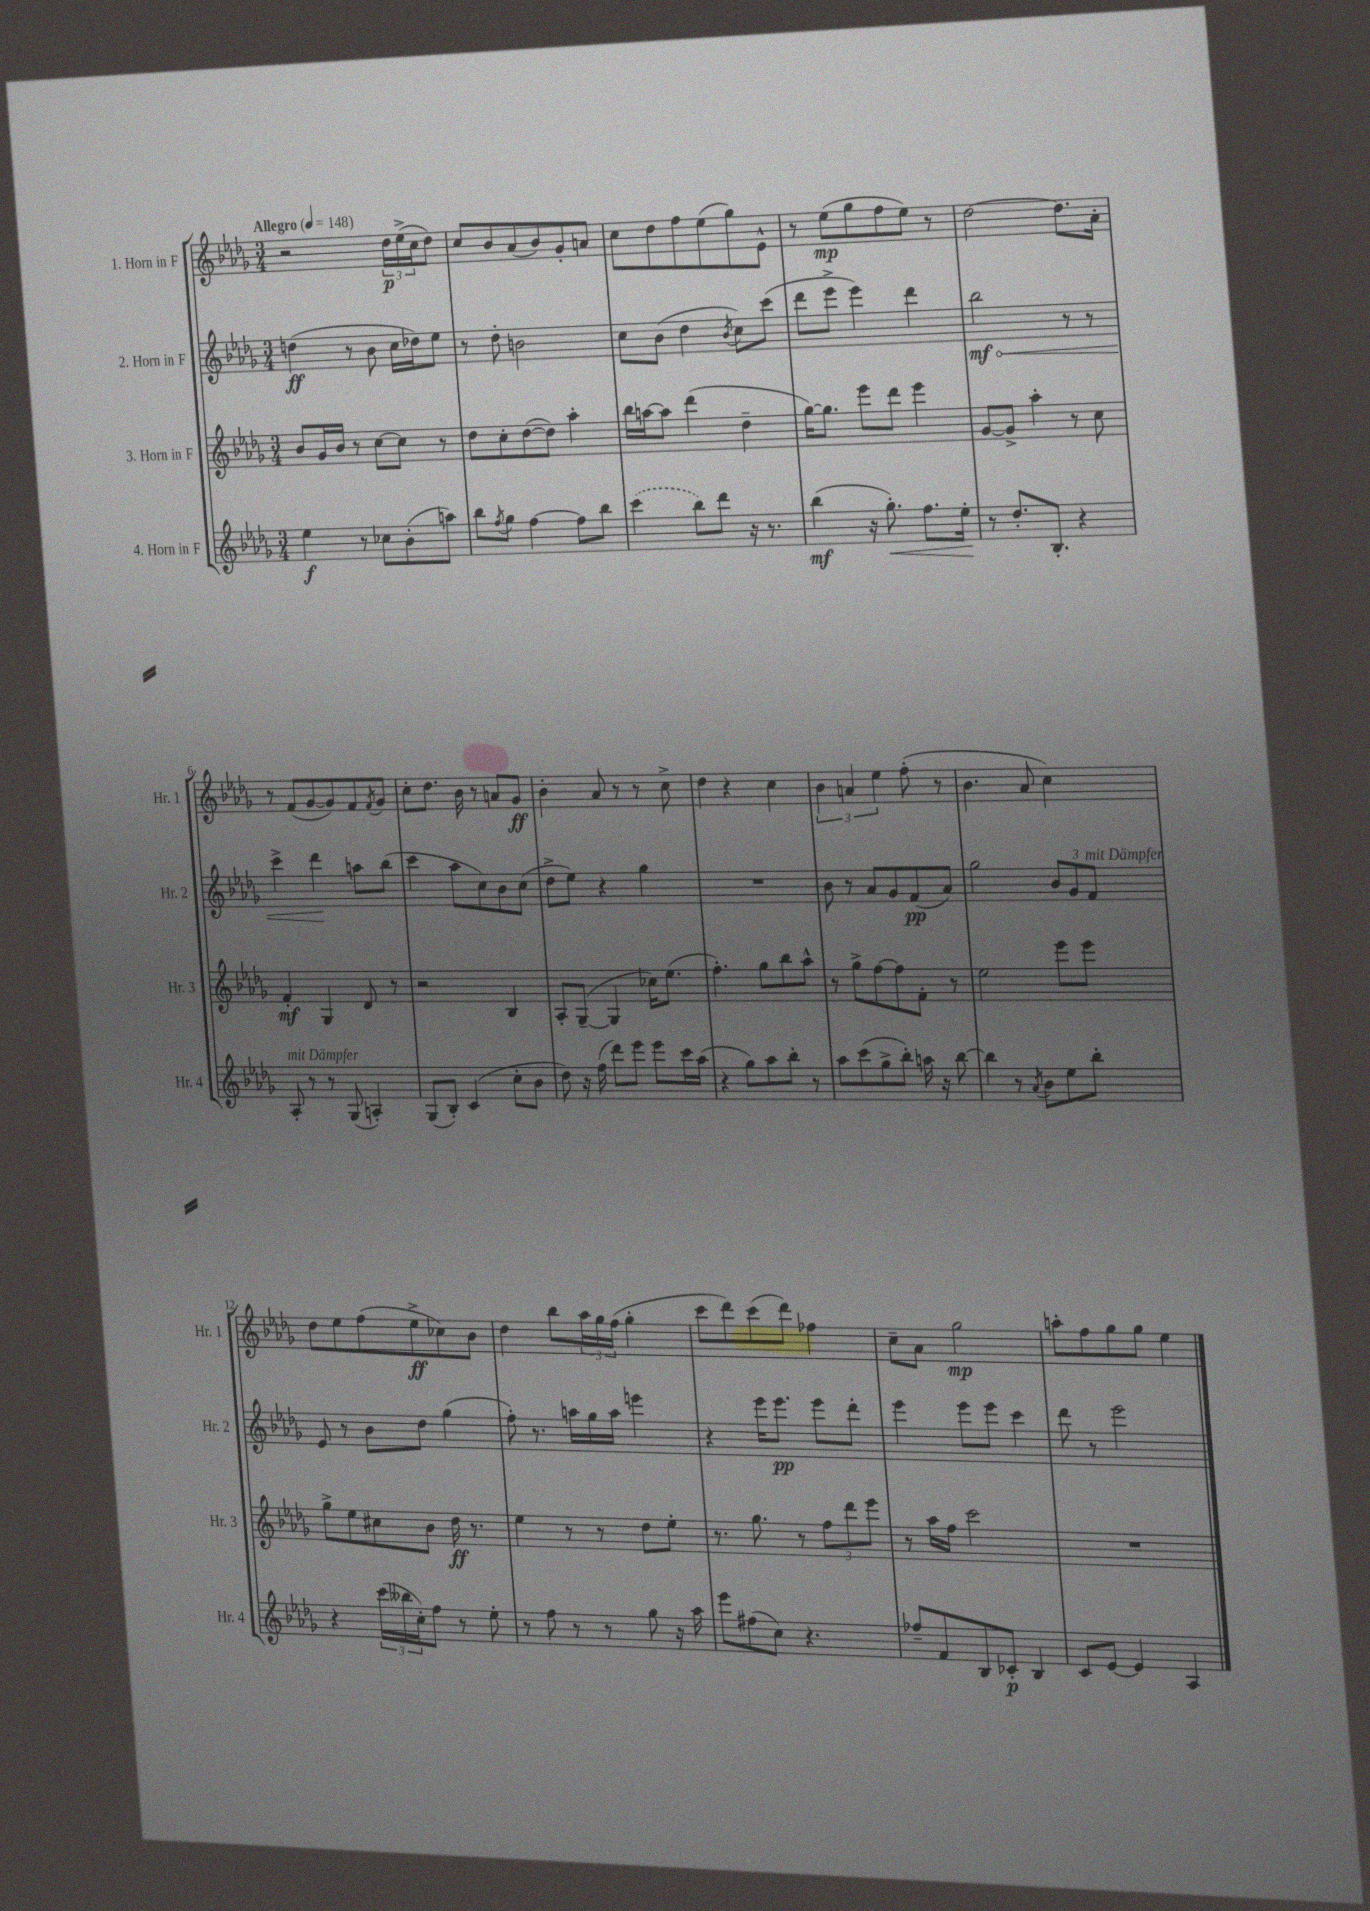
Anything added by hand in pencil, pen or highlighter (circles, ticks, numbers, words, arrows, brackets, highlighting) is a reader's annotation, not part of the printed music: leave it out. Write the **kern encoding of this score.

**kern	**kern	**kern	**kern
*staff4	*staff3	*staff2	*staff1
*clefG2	*clefG2	*clefG2	*clefG2
*k[b-e-a-d-g-]	*k[b-e-a-d-g-]	*k[b-e-a-d-g-]	*k[b-e-a-d-g-]
*M3/4	*M3/4	*M3/4	*M3/4
*MM148	*MM148	*MM148	*MM148
4ee-	8b-	(4dd	2r
.	16g-	.	.
.	16b-	.	.
8r	8r	8r	.
8cc-	[8cc	8b-	.
(8b-'	8cc]	16cc	24dd-
.	.	.	(24ee-^
.	.	16dd-)	.
.	.	.	24cc
8aa)	8r	8ee-	8dd-)
=	=	=	=
8bb-	8dd-	8r	8cc
8qff	.	.	.
8gg-	8cc'	8dd-'	8b-
[4ff	([8dd-	2b	(8a-
.	8dd-])	.	8b-)
8ff]	4aa-'	.	8g-'
8bb-	.	.	8a
=	=	=	=
(4ccc	16bb-	8cc	8cc
.	[16aa	.	.
.	8aa]	(8b-	8dd-
8bb-)	(4ddd-	4dd-	8ff
8ddd-	.	.	(8ee-
.	.	8qb-	.
16r	4dd-~	8cc)	8gg-)
8.r	.	.	.
.	.	(8ccc	8e-^^
=	=	=	=
(4bb-	[16gg-)	8ddd-	8r
.	8.gg-]	.	.
.	.	8eee-^	(8ee-
16r	8eee-	4eee-)	8gg-
8.gg-')	.	.	.
.	8ddd-	.	8ff
8.ff	4eee-	4ddd-	8ee-)
.	.	.	8r
16ee-'	.	.	.
=	=	=	=
8r	[8g-	2bb-	[2dd-
8.dd-'	8g-^]	.	.
.	4aa-'	.	.
8.B-'	.	.	.
4r	8r	8r	8.dd-]
.	8cc	8r	.
.	.	.	16a-'
=	=	=	=
8A-'	4f'	4ccc^	8r
8r	.	.	(8f
8r	4G-	4ddd-	[8g-
(8G-	.	.	8g-])
4A')	8d-	8aa	8f
.	.	.	8qf
.	8r	(8bb-	8g-
=	=	=	=
(8G-	2r	4ccc	8cc'
8B-')	.	.	8.dd-
(4c	.	8aa-	.
.	.	.	16b-
.	.	8cc)	8r
8cc'	4B-	8b-	8a
8b-	.	(8cc	8g-
=	=	=	=
8dd-)	8A-'	8dd-^	4b-'
16r	([8G-~	8ee-)	.
(16ff	.	.	.
8ddd-)	4G-]	4r	8a-
8eee-	.	.	8r
8eee-	16cc-)	4gg-	8r
.	(8.ee-	.	.
16ccc	.	.	8cc^
(16aa-	.	.	.
=	=	=	=
4r	4.ff')	2.r	4dd-
8gg-)	.	.	4r
8aa-	8gg-	.	.
8bb-'	8bb-	.	4cc
8r	8aa-^^	.	.
=	=	=	=
8aa-	8r	8b-	6b-
(8ccc	8gg-^	8r	.
.	.	.	6a
8gg-^	[8ff	8a-	.
.	.	.	6ee-
8bb-')	8ff]	8g-	.
16aa	8f'	(8f	(8ff'
16r	.	.	.
[8bb-	8r	8a-)	8r
=	=	=	=
4bb-]	2ee-	2gg-	4.b-
8r	.	.	.
8qa-	.	.	.
8b-	.	.	8a-
8ee-	8eee-	12b-	4cc)
.	.	12g-	.
8bb-'	8eee-	.	.
.	.	12f	.
=	=	=	=
4r	8gg-^	8e-	8dd-
.	8ee-	8r	8ee-
(24ccc	8cc#	8b-	(8ff
24bb--	.	.	.
24cc')	.	.	.
8ff	8b-	8dd-	8ee-^
8r	16dd-	(4gg-	8cc-)
.	8.r	.	.
8ee-'	.	.	8b-
=	=	=	=
8r	4ee-	8ff')	4dd-
8ff	.	8.r	.
8r	8r	.	8bb-
.	.	16aa	.
8r	8r	16gg-	24aa-
.	.	.	24gg-
.	.	16aa	.
.	.	.	(24ff
8gg-	8dd-	4eee	4gg-'
16r	8ee-'	.	.
16aa-	.	.	.
=	=	=	=
8eee-	8.r	4r	8ccc
(8ff#	.	.	8ddd-)
.	8.gg-	.	.
8cc)	.	16eee-	(8ccc
.	.	8.eee-	.
4.r	8r	.	8ddd-)
.	12ff	8eee-	4ff-
.	12ddd-	.	.
.	.	8ddd-'	.
.	12eee-	.	.
=	=	=	=
8ff-~	8r	4eee-	8cc~
8f	16aa-	.	8a-
.	16ff	.	.
8B-	2ccc	8eee-	2gg-
8c-'	.	8eee-	.
4B-	.	4ccc	.
=	=	=	=
8c	2.r	8ddd-	8aa'
[8e-	.	8r	8ff
4e-]	.	2eee-	8gg-
.	.	.	8gg-
4A-	.	.	4ee-
==	==	==	==
*-	*-	*-	*-
